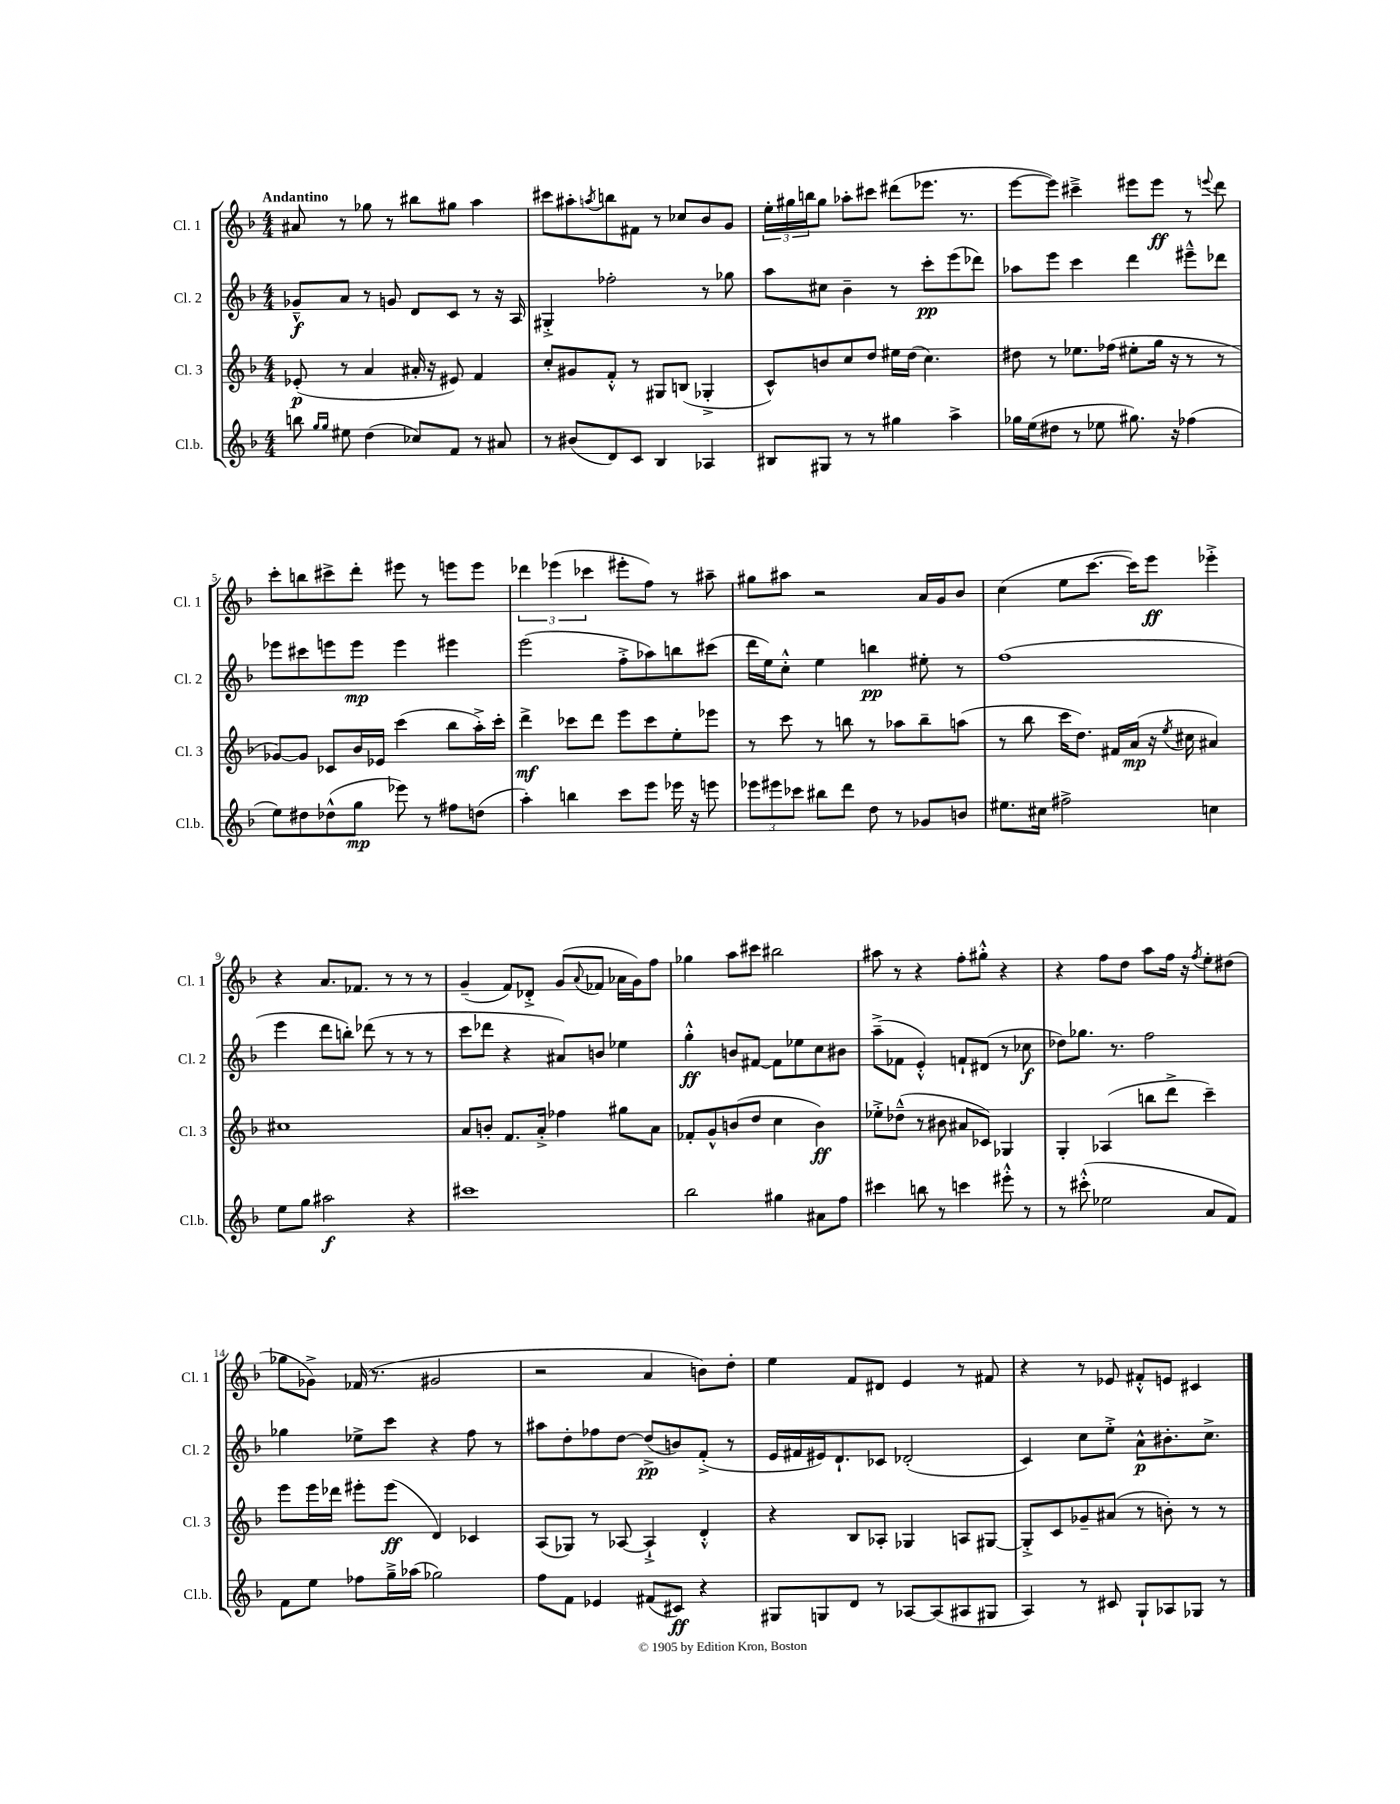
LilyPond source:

<<
\new StaffGroup <<
\new Staff = "s0" \with { instrumentName = "Cl. 1" shortInstrumentName = "Cl. 1" } {
    \clef treble \key f \major \numericTimeSignature \time 4/4 \tempo "Andantino"
    ais'8 r8 ges''8 r8 bis''8 gis''8 a''4 |
    cis'''8 ais''8-. \acciaccatura { a''8 } b''8 fis'8 r8 ces''8 bes'8 g'8 |
    \tuplet 3/2 { e''16-. gis''16 b''16 } gis''8 aes''8-. cis'''8 dis'''8( ees'''8. r8. |
    e'''8~ e'''8) cis'''4---> eis'''8 eis'''8\ff r8 \appoggiatura { e'''8 } d'''8 |
    c'''8-. b''8 cis'''8-> d'''8-. eis'''8 r8 e'''8 e'''8 |
    \tuplet 3/2 { des'''4 ees'''4( ces'''4 } eis'''8-. f''8) r8 ais''8-- |
    gis''8 ais''8 r2 a'16 g'16 bes'8 |
    c''4( e''8 c'''8.~ c'''16) e'''8\ff ees'''4-.-> |
    r4 a'8. fes'8. r8 r8 r8 |
    g'4--( f'8) des'8-.-> g'8( \appoggiatura { a'8 } fes'8 aes'16 g'16) f''8 |
    ges''4 a''8 cis'''8 bis''2 |
    ais''8 r8 r4 f''8-. gis''8-.-^ r4 |
    r4 f''8 d''8 a''8 f''16 r16 \acciaccatura { f''8 } e''8-. dis''8( |
    ges''8 ges'8->) fes'16( r8. gis'2 |
    r2 a'4 b'8) d''8-. |
    e''4 f'8 dis'8 e'4 r8 fis'8 |
    r4 r8 ees'8 fis'8-.-^ e'8 cis'4 \bar "|." |
}
\new Staff = "s1" \with { instrumentName = "Cl. 2" shortInstrumentName = "Cl. 2" } {
    \clef treble \key f \major \numericTimeSignature \time 4/4
    ges'8---^\f a'8 r8 g'8 d'8 c'8 r8 r16 a16 |
    gis4-.-> fes''2-. r8 ges''8 |
    a''8 cis''8 bes'4-- r8 c'''8-.\pp e'''8( des'''8) |
    aes''8 e'''8 c'''4 d'''4 eis'''8---^ des'''8 |
    ees'''8 cis'''8 e'''8 e'''8\mp e'''4 eis'''4 |
    e'''2( f''8-.-> aes''8) b''8 cis'''8( |
    d'''16 e''16) c''8-.-^ e''4 b''4\pp eis''8-. r8 |
    f''1( |
    e'''4 d'''8 b''8-.) des'''8( r8 r8 r8 |
    c'''8 des'''8 r4 ais'8) b'8 ees''4 |
    g''4-.-^\ff b'8 fis'8~ fis'8 ees''8 c''8 bis'8 |
    a''8--->( fes'8 e'4-.-^) f'8-! dis'8( r8 ces''8\f |
    des''8) ges''8. r8. f''2 |
    ges''4 ees''8-> c'''8 r4 f''8 r8 |
    ais''8 d''8-. fes''8 d''8~ d''8->\pp( b'8) f'8-.->( r8 |
    e'16 fis'16 eis'16) d'8.-! ces'8 des'2-.( |
    c'4) c''8 e''8-.-> a'8-^\p bis'8.-. c''8.-> \bar "|." |
}
\new Staff = "s2" \with { instrumentName = "Cl. 3" shortInstrumentName = "Cl. 3" } {
    \clef treble \key f \major \numericTimeSignature \time 4/4
    ees'8-.\p( r8 a'4 ais'16-. r16 eis'8) f'4 |
    c''8-. gis'8 f'8-.-^ r8 gis8 b8( ges4-.-> |
    c'8-^) b'8 c''8 d''8 eis''16 d''16( c''4.) |
    dis''8 r8 ees''8. fes''16( eis''8-. g''16 r16 r8 r8 |
    ges'8~) ges'8 ces'8 bes'16 ees'16 c'''4( bes''8 a''16-.->) c'''16-. |
    d'''4->\mf ces'''8 d'''8 e'''8 ces'''8 e''8-. ees'''8 |
    r8 c'''8 r8 b''8 r8 aes''8 b''8-- a''8( |
    r8 bes''8 c'''16 d''8.) fis'16 a'16\mp( r16 \acciaccatura { e''8 } cis''16 ais'4) |
    cis''1 |
    a'8 b'8-. f'8. a'16-.-> fes''4 gis''8 a'8 |
    fes'8-. g'8-^ b'8( d''8 c''4 b'4\ff) |
    ees''8-.-> des''8---^( r8 bis'8 ais'8 ces'8) ges4 |
    g4-. aes4( b''8 d'''8-> c'''4--) |
    e'''8 e'''16 des'''16 eis'''8-. eis'''8\ff( d'4) ces'4 |
    a8( ges8) r8 aes8~ aes4-!-> d'4-.-^ |
    r4 bes8 aes8-. ges4 a8 gis8~ |
    gis8-.-> c'8 ges'8-- ais'8( r8 b'8-.) r8 r8 \bar "|." |
}
\new Staff = "s3" \with { instrumentName = "Cl.b." shortInstrumentName = "Cl.b." } {
    \clef treble \key f \major \numericTimeSignature \time 4/4
    b''8 \grace { g''16 g''16 } eis''8 d''4( ces''8) f'8 r8 ais'8 |
    r8 bis'8( d'8) c'8 bes4 aes4 |
    bis8 gis8 r8 r8 gis''4 a''4-> |
    ges''16 e''16( dis''8 r8 ees''8 gis''8.) r16 fes''4( |
    e''8) dis''8 des''8-^( g''8\mp ees'''8) r8 fis''8 d''8( |
    a''4-.) b''4 c'''8 e'''8 ees'''16 r16 e'''8 |
    \tuplet 3/2 { ees'''8 eis'''8 ces'''8 } bis''8 d'''8 d''8 r8 ges'8 b'8 |
    eis''8. cis''16 fis''2-> c''4 |
    e''8 g''8 ais''2\f r4 |
    cis'''1 |
    bes''2 gis''4 ais'8 f''8 |
    cis'''4 b''8 r8 c'''4 eis'''8-.-^ r8 |
    r8 cis'''8-.-^( ees''2 a'8 f'8) |
    f'8 e''8 fes''8 g''16---> aes''16( ges''2) |
    f''8 f'8 ees'4 fis'8( cis'8\ff) r4 |
    gis8 g8 d'8 r8 aes8~ aes8( ais8 gis8 |
    a4) r8 cis'8 g8-! aes8 ges8 r8 \bar "|." |
}
>>
>>
